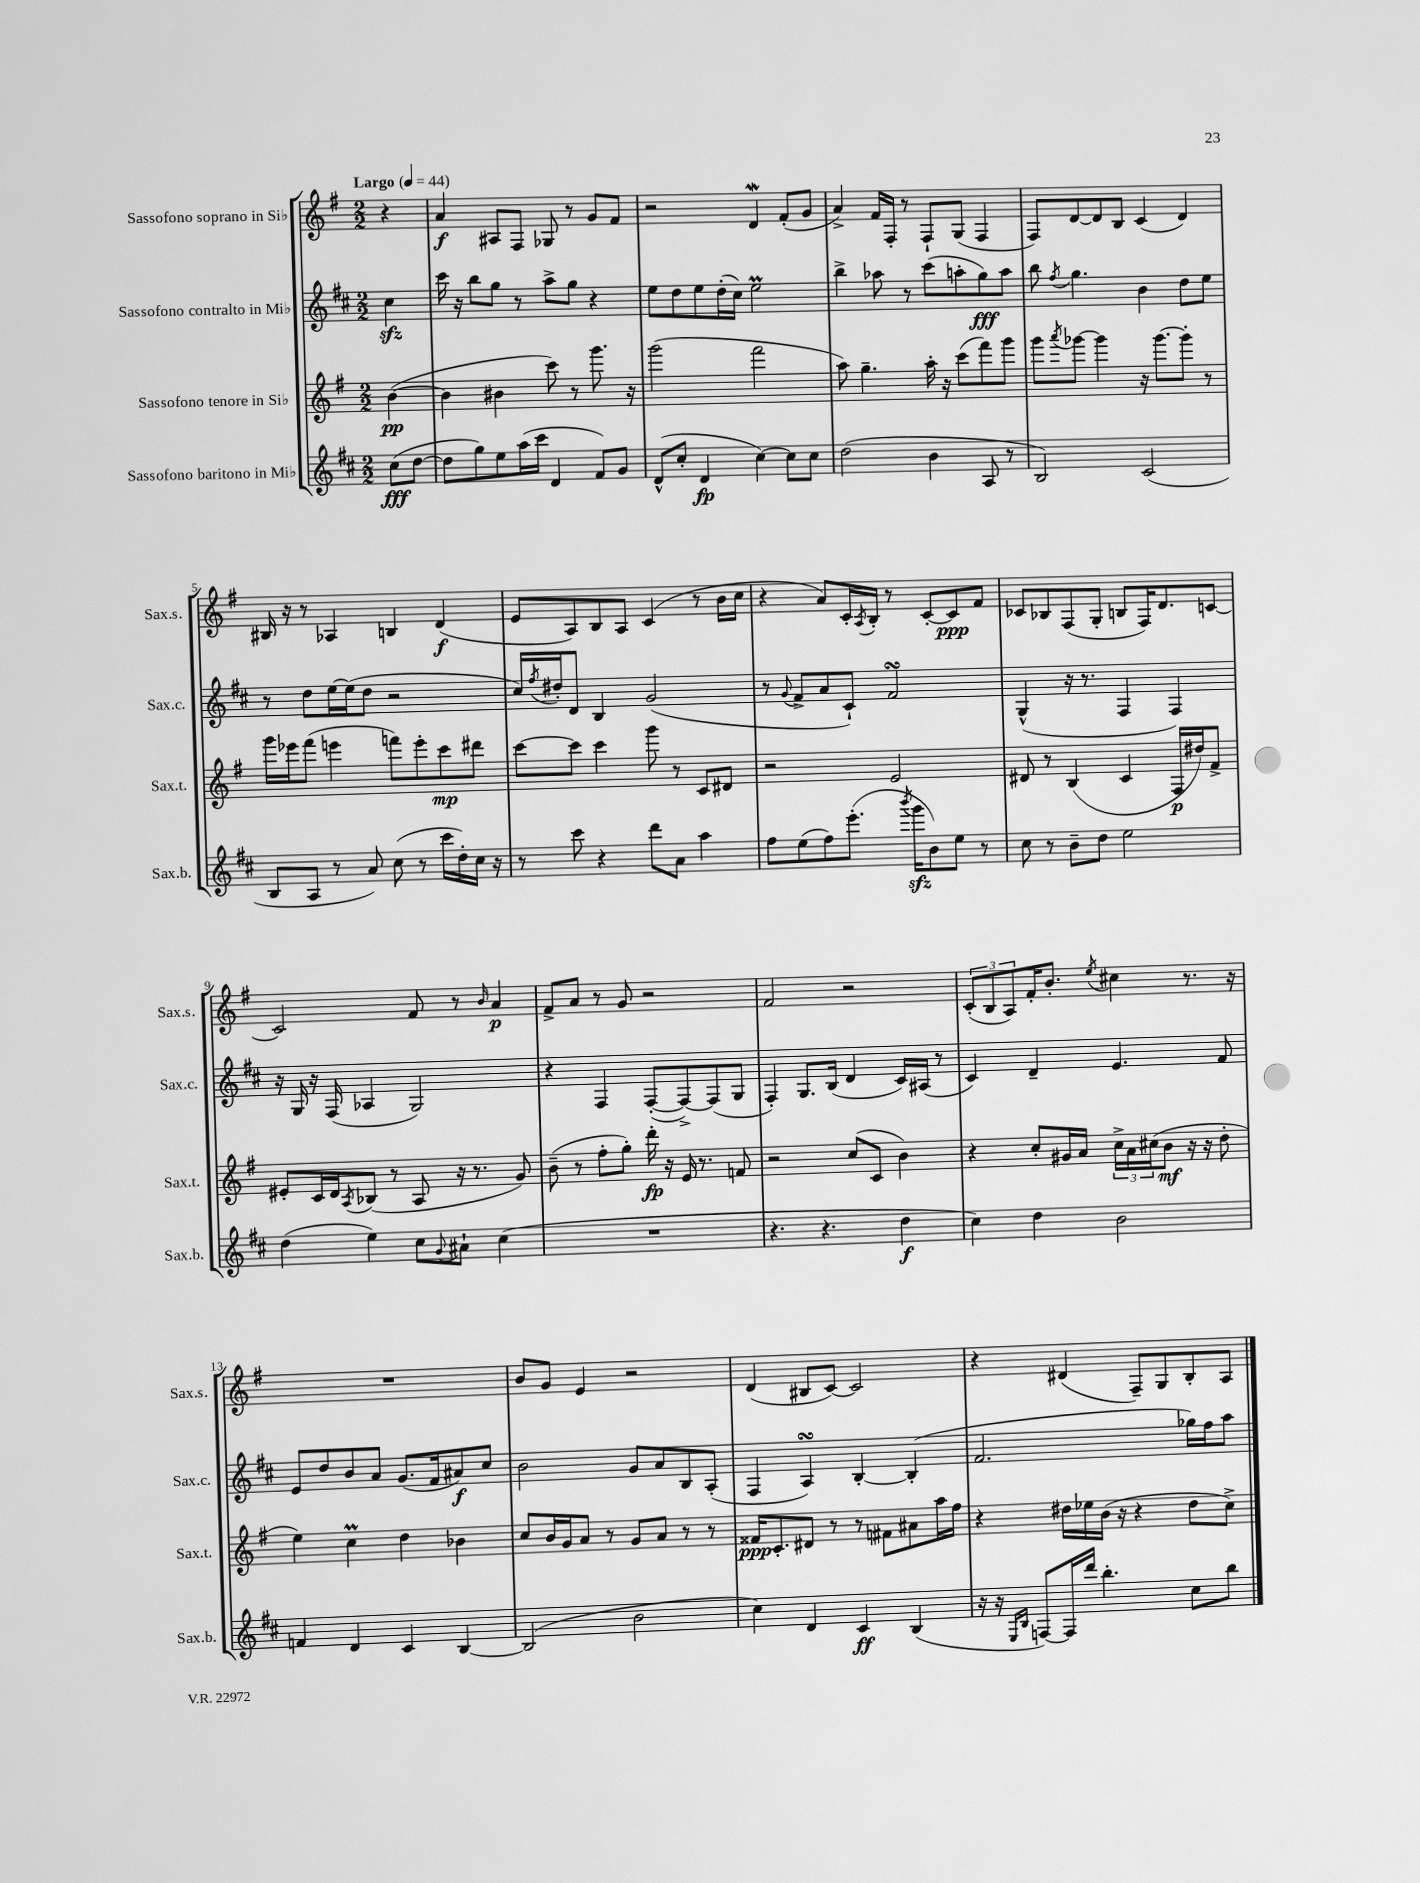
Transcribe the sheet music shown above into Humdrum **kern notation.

**kern	**kern	**kern	**kern
*staff4	*staff3	*staff2	*staff1
*clefG2	*clefG2	*clefG2	*clefG2
*k[f#c#]	*k[f#]	*k[f#c#]	*k[f#]
*M2/2	*M2/2	*M2/2	*M2/2
*MM44	*MM44	*MM44	*MM44
(8cc#	([4b	4cc#	4r
[8dd	.	.	.
=	=	=	=
8dd]	4b]	16ccc#	4a
.	.	16r	.
8gg)	.	8bb	.
8ee	4b#	8gg	8A#
(16aa	.	8r	8F#
16ccc#	.	.	.
4d	8ccc)	8aa^	8G-
.	8r	8gg	8r
8f#)	8.ggg	4r	8g
8g	.	.	8f#
.	16r	.	.
=	=	=	=
(8d^^	(2ggg	8ee	2r
8cc#'	.	8dd	.
4d	.	8ee	.
.	.	(16dd'	.
.	.	16cc#)	.
[4cc#)	2fff#	2ee	4d
8cc#]	.	.	(8f#'
8cc#	.	.	8g
=	=	=	=
(2dd	8aa)	4bb^	4a^)
.	4.gg~	.	.
.	.	8aa-	16f#
.	.	.	16F#'
.	.	8r	8r
4b	16aa'	(8ccc#	8F#`
.	16r	.	.
.	(8ccc	8aa'	(8G
8A	8fff#)	8gg)	4F#
8r	8ggg	8aa	.
=	=	=	=
2B)	8ggg	8bb	8F#)
.	8qaaa	8qff#	.
.	[8ggg-	4.gg	[8d
.	4ggg-]	.	8d]
.	.	.	8B
(2c#	16r	4b	(4c
.	[8.ggg-	.	.
.	8ggg-']	8dd	4d)
.	8r	8ee	.
=	=	=	=
8B	16ggg	8r	16B#
.	16eee-	.	16r
8A	(8fff#	8dd	8r
8r	4eee	[16ee	4A-
.	.	(16ee]	.
8a)	.	8dd	.
(8cc#	8fff)	2r	4B
8r	8eee'	.	.
16ccc#	8ccc	.	(4d
16dd')	.	.	.
16cc#	8ddd#	.	.
16r	.	.	.
=	=	=	=
8r	[8ccc	16cc#)	8e
.	.	8qff#	.
.	.	16dd#'	.
8ccc#	8ccc]	8d	8A)
4r	4ccc	4B	8B
.	.	.	8A
8ddd	8ggg	(2g	(4c
8a	8r	.	.
4aa	8c	.	8r
.	8d#	.	16b
.	.	.	16cc
=	=	=	=
8ff#	2r	8r	4r
.	.	8qqg	.
(8ee	.	8f#^	.
8ff#)	.	8a	8a)
(8.eee'	.	8c#`)	16c'
.	.	.	8qA
.	.	.	16B'
.	2e	2f#	8r
8qbbb	.	.	.
16ggg	.	.	.
8b)	.	.	[8c'
8ee	.	.	8c]
8r	.	.	8f#
=	=	=	=
8cc#	8d#	(4G^^	8c-
8r	8r	.	8B-
8b~	(4B	16r	(8F#
.	.	8.r	.
8dd	.	.	8G'
2ee	4c	4F#	8B
.	.	.	16F#)
.	.	.	8.d
.	16F#	4F#)	.
.	16dd#)	.	.
.	8f#^	.	[8c
=	=	=	=
(4dd	8e#'	16r	2c]
.	.	16G	.
.	16c	16r	.
.	16d	(16F#	.
.	8qA	.	.
4ee)	(8B-	4A-	.
.	8r	.	.
8cc#	8A	2G)	8f#
8qqg	.	.	.
8a#`	16r	.	8r
.	8.r	.	.
.	.	.	16qqb
(4cc#	.	.	4a
.	8g)	.	.
=	=	=	=
1r	(8b~	4r	8f#^
.	8r	.	8a
.	8ff#'	4F#	8r
.	8gg')	.	8g
.	16ddd'	([8F#'	2r
.	16r	.	.
.	16e	8F#^_)	.
.	8.r	.	.
.	.	(8F#]	.
.	8f	8G	.
=	=	=	=
4.r	2r	4F#')	2f#
.	.	8.G	.
4.r	.	.	.
.	.	(16B	.
.	(8cc	4d	2r
.	8c	.	.
4dd	4b)	16c#)	.
.	.	(16A#	.
.	.	8r	.
=	=	=	=
4cc#)	4r	4c#)	(12c'
.	.	.	12B
.	.	.	12A)
4dd	8cc'	4d~	16f#'
.	.	.	8.b'
.	16g#	.	.
.	16a	.	.
.	.	.	8qee
2b	24cc^	4.e	4cc#
.	24a	.	.
.	(24cc#	.	.
.	8b	.	.
.	16r	.	8.r
.	16r	.	.
.	8dd'	8f#	.
.	.	.	16r
=	=	=	=
4f	4ee)	8e	1r
.	.	8dd	.
4d	4cc	8b	.
.	.	8a	.
4c#	4dd	(8.g	.
.	.	16f#	.
[4B	4b-	8a#)	.
.	.	8cc#	.
=	=	=	=
(2B]	8cc	2b	8b
.	16b	.	8g
.	16g	.	.
.	8a	.	4e
.	8r	.	.
2b	8g	8g	2r
.	8a	8a	.
.	8r	8B	.
.	8r	(8A'	.
=	=	=	=
4cc#)	16f##	4F#	(4d
.	8.c'	.	.
4d	8d#	4A)	8B#
.	8r	.	[8c)
4c#	8r	[4B'	2c]
.	8f#	.	.
(4B	8a#	(4B']	.
.	16aa	.	.
.	16ff#	.	.
=	=	=	=
16r	4r	2.f#	4r
16r	.	.	.
16qqE	.	.	.
16qqB	.	.	.
[8F)	.	.	.
16F]	16dd#	.	(4d#
16ddd	16ee-	.	.
4.bb'	(16b	.	.
.	16r	.	.
.	4r	.	8F#~)
.	.	.	8G
8cc#	8dd#	16gg-)	8B'
.	.	16ff#	.
8bb	8cc^)	8aa	8A
==	==	==	==
*-	*-	*-	*-
